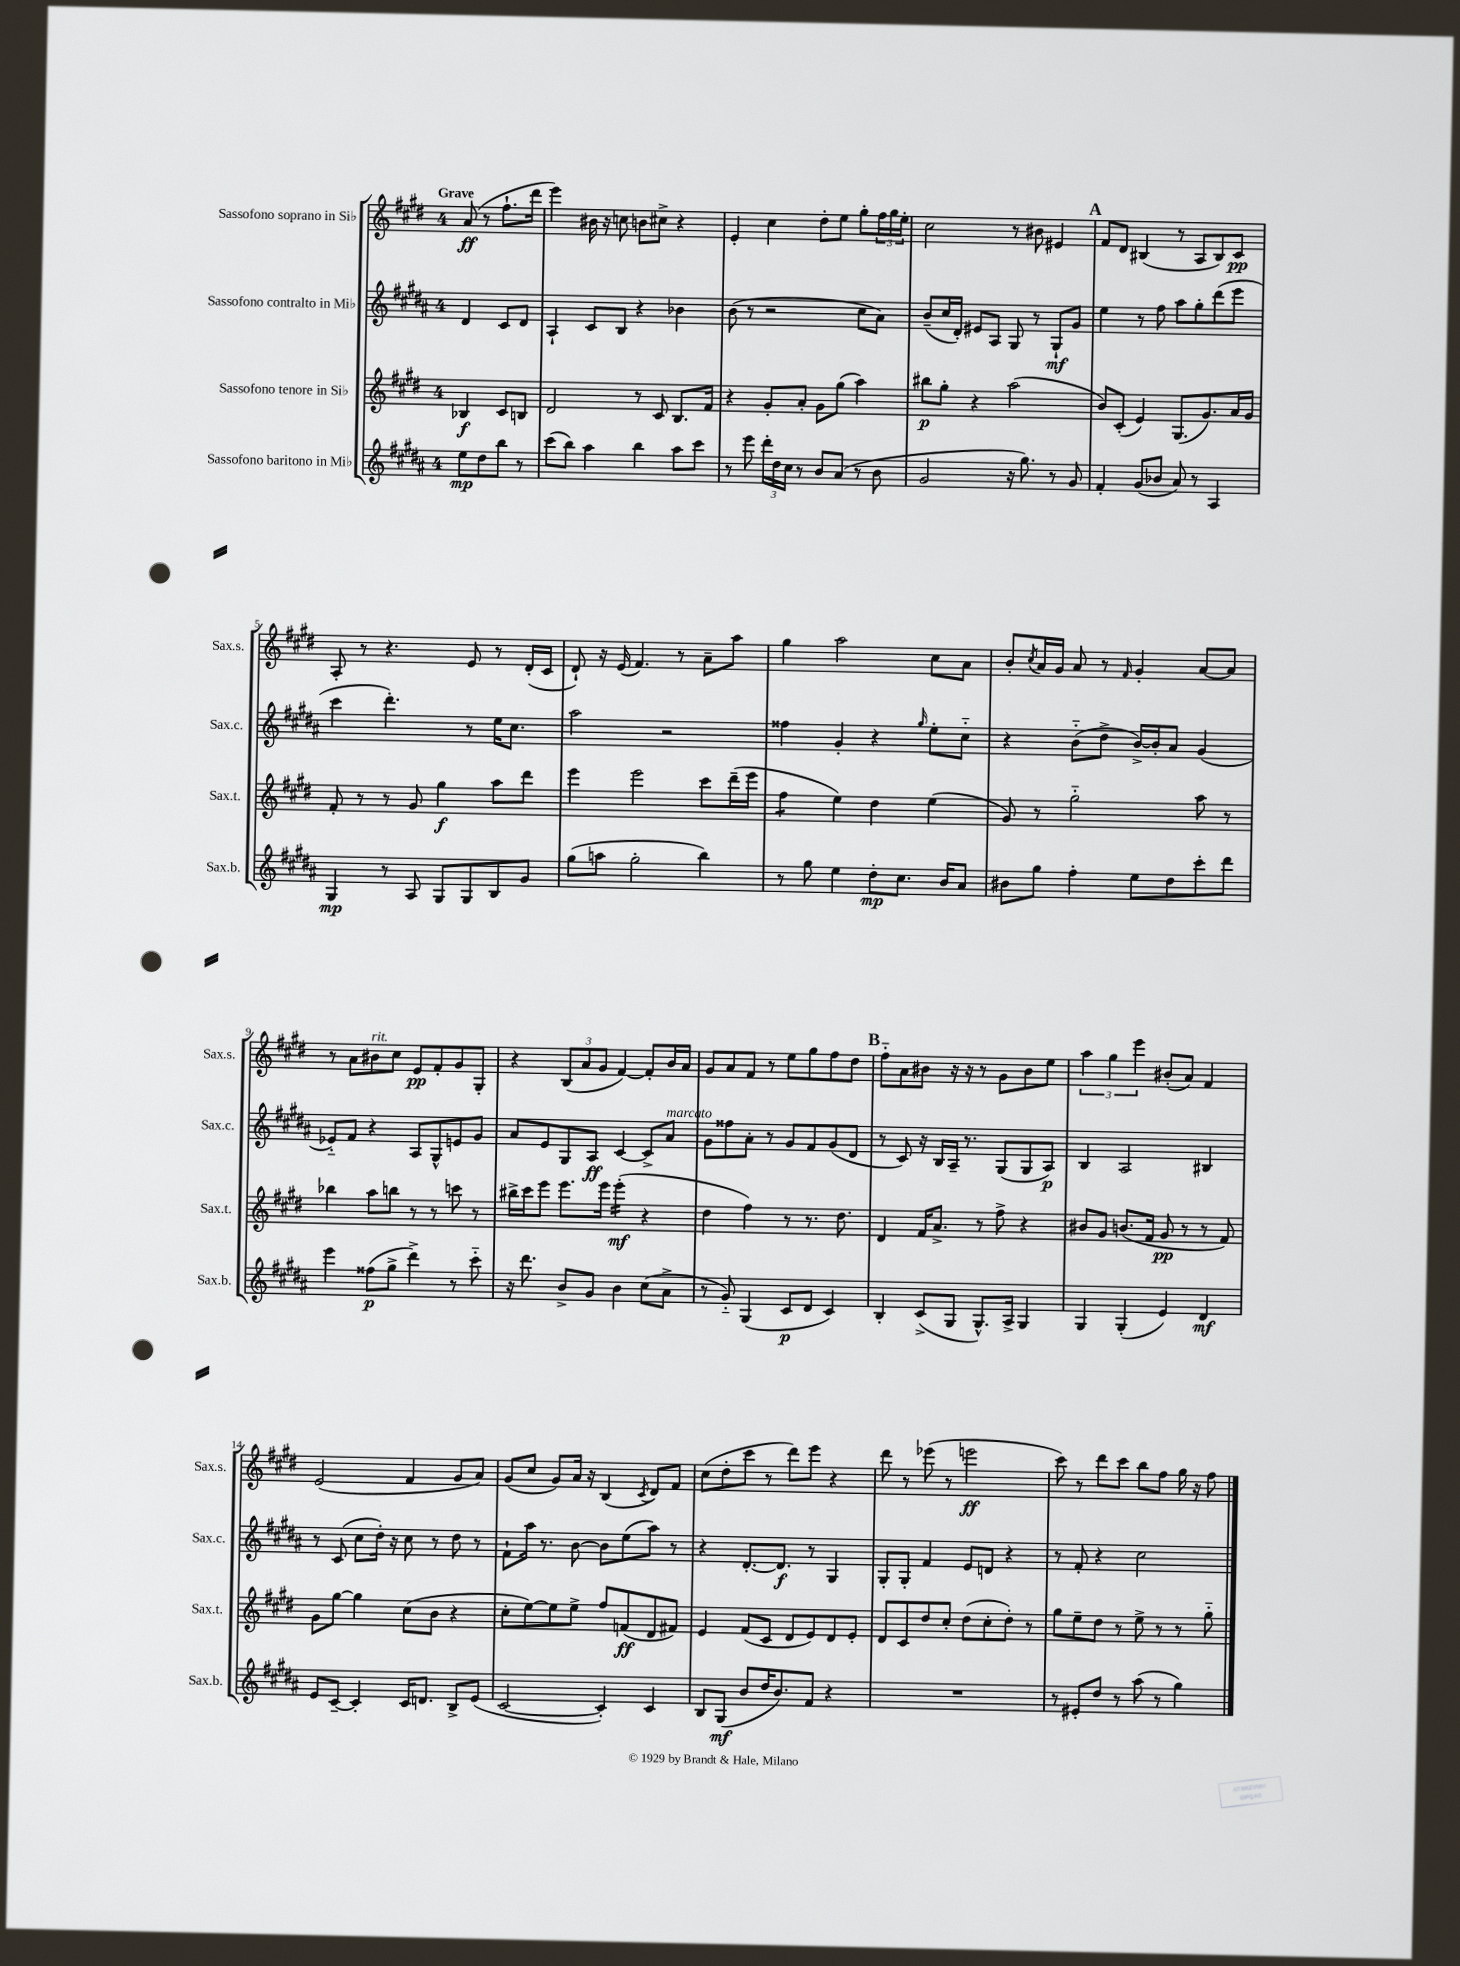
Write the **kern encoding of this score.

**kern	**kern	**kern	**kern
*staff4	*staff3	*staff2	*staff1
*clefG2	*clefG2	*clefG2	*clefG2
*k[f#c#g#d#a#]	*k[f#c#g#d#]	*k[f#c#g#d#a#]	*k[f#c#g#d#]
*M4/4	*M4/4	*M4/4	*M4/4
8ee	4B-	4d#	(8a
8dd#	.	.	8r
8bb	8c#	8c#	8.ff#`
8r	8B	8d#	.
.	.	.	16ddd#
=	=	=	=
(8ccc#	2d#	4A#`	4eee)
8bb)	.	.	.
4aa#	.	8c#	16b#
.	.	.	16r
.	.	8B	8cc
4bb	8r	4r	8b
.	8c#	.	8cc#^
8aa#	8.B	4b-	4r
8ccc#	.	.	.
.	16f#	.	.
=	=	=	=
8r	4r	(8b	4e'
8eee	.	8r	.
24ddd#'	8g#'	2r	4cc#
24dd#	.	.	.
24cc#	.	.	.
8r	8a'	.	.
8b	8g#	.	8dd#'
(8a#	(8gg#	.	8ee
8r	4aa)	8cc#	8gg#'
8b	.	8a#)	24ff#
.	.	.	24gg#
.	.	.	24ee'
=	=	=	=
2g#	8bb#	(8b~	2cc#
.	8gg#'	16cc#	.
.	.	16d#')	.
.	4r	8e#	.
.	.	8A#	.
16r	(2aa	8G#	8r
8.gg#)	.	.	.
.	.	8r	8b#
8r	.	8G#`	4e#
8g#	.	8g#	.
=	=	=	=
4f#'	8b)	4ee	8f#
.	(8c#'	.	8d#
(8g#	4e)	8r	(4B#
8b-	.	8ff#	.
8a#)	(8.G#	8aa#	8r
8r	.	8gg#'	8A
.	8.g#)	.	.
4A#	.	(8ddd#	8B#)
.	16a	8eee	8c#
.	16g#	.	.
=	=	=	=
4G#	8f#'	4ccc#	8A'
.	8r	.	8r
8r	8r	4.ddd#')	4.r
8A#	8g#	.	.
8G#	4gg#	.	.
8G#	.	8r	8e
8B	8aa	16ee	8r
.	.	8.cc#	.
8g#	8ddd#	.	(16d#'
.	.	.	16c#
=	=	=	=
(8gg#	4eee	2aa#	8d#`)
8aa	.	.	16r
.	.	.	(16e
2gg#'	2eee	.	4.f#)
.	.	2r	.
.	.	.	8r
4bb)	8ccc#	.	8a~
.	(16ddd#~	.	8aa
.	16eee	.	.
=	=	=	=
8r	4ff#	4ff##	4gg#
8gg#	.	.	.
4ee	4ee)	4g#'	2aa
8dd#'	4dd#	4r	.
8.cc#	.	.	.
.	.	16qqgg#	.
.	(4ee	8ee'	8cc#
16b	.	.	.
8a#	.	8cc#'~	8a
=	=	=	=
8b#	8g#)	4r	8b'
.	.	.	8qcc#
8gg#	8r	.	16a
.	.	.	16g#
4ff#'	2gg#'~	(8b'~	8a
.	.	8dd#^	8r
.	.	.	16qqf#
8ee	.	[16b^)	4g#'
.	.	16b']	.
8dd#	.	8a#	.
8ccc#'	8aa	(4g#	[8a
8ddd#	8r	.	8a]
=	=	=	=
4eee	4bb-	8e-'~)	8r
.	.	8f#	8a
(8ff##	8aa	4r	8b#
8gg#^	8bb	.	8cc#
4ddd#^)	8r	8A#	8e
.	8r	8G#^^	8f#'
8r	8ccc	8e	8g#
8ccc#'~	8r	8g#	8G#'
=	=	=	=
16r	16bb#^	8a#	4r
8.ddd#	16ccc#	.	.
.	8eee	8e	.
8b^	8.eee	8G#	(12B
.	.	.	12a
8g#	.	8A#	.
.	.	.	12g#
.	16eee	.	.
4b	(4eee'	[4c#	[4f#)
(8cc#	4r	8c#^]	8f#']
8a#^	.	8a#	16b
.	.	.	16a
=	=	=	=
8r	4dd#	8g#	8g#
8g#'~)	.	8ff##	8a
(4G#	4ff#)	8a#'	8f#
.	.	8r	8r
8c#	8r	8g#	8ee
8d#	8.r	8f#	8gg#
4c#)	.	(8g#	8ff#
.	8.dd#	.	.
.	.	8d#	8dd#
=	=	=	=
4B'	4d#	8r	8ff#'~
.	.	8c#)	8a
(8c#^	16f#	16r	8b#
.	8.a^	16B	.
8G#	.	16A#~	16r
.	.	8.r	16r
8.G#^^)	8r	.	8r
.	8ff#^	(8G#	8g#
16A#^	.	.	.
4G#	4r	8G#	8b#
.	.	8A#)	8ee
=	=	=	=
4G#	8b#	4B	6aa
.	8g#	.	.
.	.	.	6gg#
(4G#'	(8.b	2A#	.
.	.	.	6eee
.	16f#	.	.
4e)	8g#	.	(8b#'
.	8r	.	8a)
4d#	8r	4B#	4f#
.	8f#)	.	.
=	=	=	=
8e	8g#	8r	(2e
[8c#~	[8gg#	(8c#	.
4c#']	4gg#]	8cc#	.
.	.	16dd#')	.
.	.	16r	.
16c#	(8cc#	8cc#	4f#
8.d	.	.	.
.	8b	8r	.
8B^	4r	8dd#	8g#
(8e	.	8r	8a)
=	=	=	=
[2c#	8cc#'	8f#`	(8g#
.	[8ee)	16aa#	8cc#
.	.	8.r	.
.	8ee]	.	8g#)
.	8ee^	[8b	16a
.	.	.	16r
4c#'])	8ff#	8b]	(4B
.	(8f	(8ee	.
.	.	.	8qc#
4c#	8d#	8aa#)	8d#)
.	8f#)	8r	8f#
=	=	=	=
8B	4e	4r	(8cc#
(8G#	.	.	8dd#'
8b	(8f#	[8.d#'	8ccc#
16dd#	8c#	.	8r
8.b)	.	8.d#]	.
.	8d#	.	8ddd#)
8f#	8e)	8r	8eee
4r	8d#	4G#	4r
.	8e'	.	.
=	=	=	=
1r	8d#	8G#'	8ddd#
.	8c#	8G#'	8r
.	8dd#	4f#	(8eee-
.	8cc#'	.	8r
.	(8dd#	8e	2eee
.	8cc#'	8d	.
.	8dd#')	4r	.
.	8r	.	.
=	=	=	=
8r	8gg#	8r	8ccc#)
8e#'	8ee~	8f#'	8r
8dd#	8dd#	4r	8ddd#
8r	8r	.	8ccc#
(8aa#	8ee^	2cc#	8bb
8r	8r	.	8ff#
4gg#)	8r	.	16gg#
.	.	.	16r
.	8gg#'~	.	8ff#
==	==	==	==
*-	*-	*-	*-
